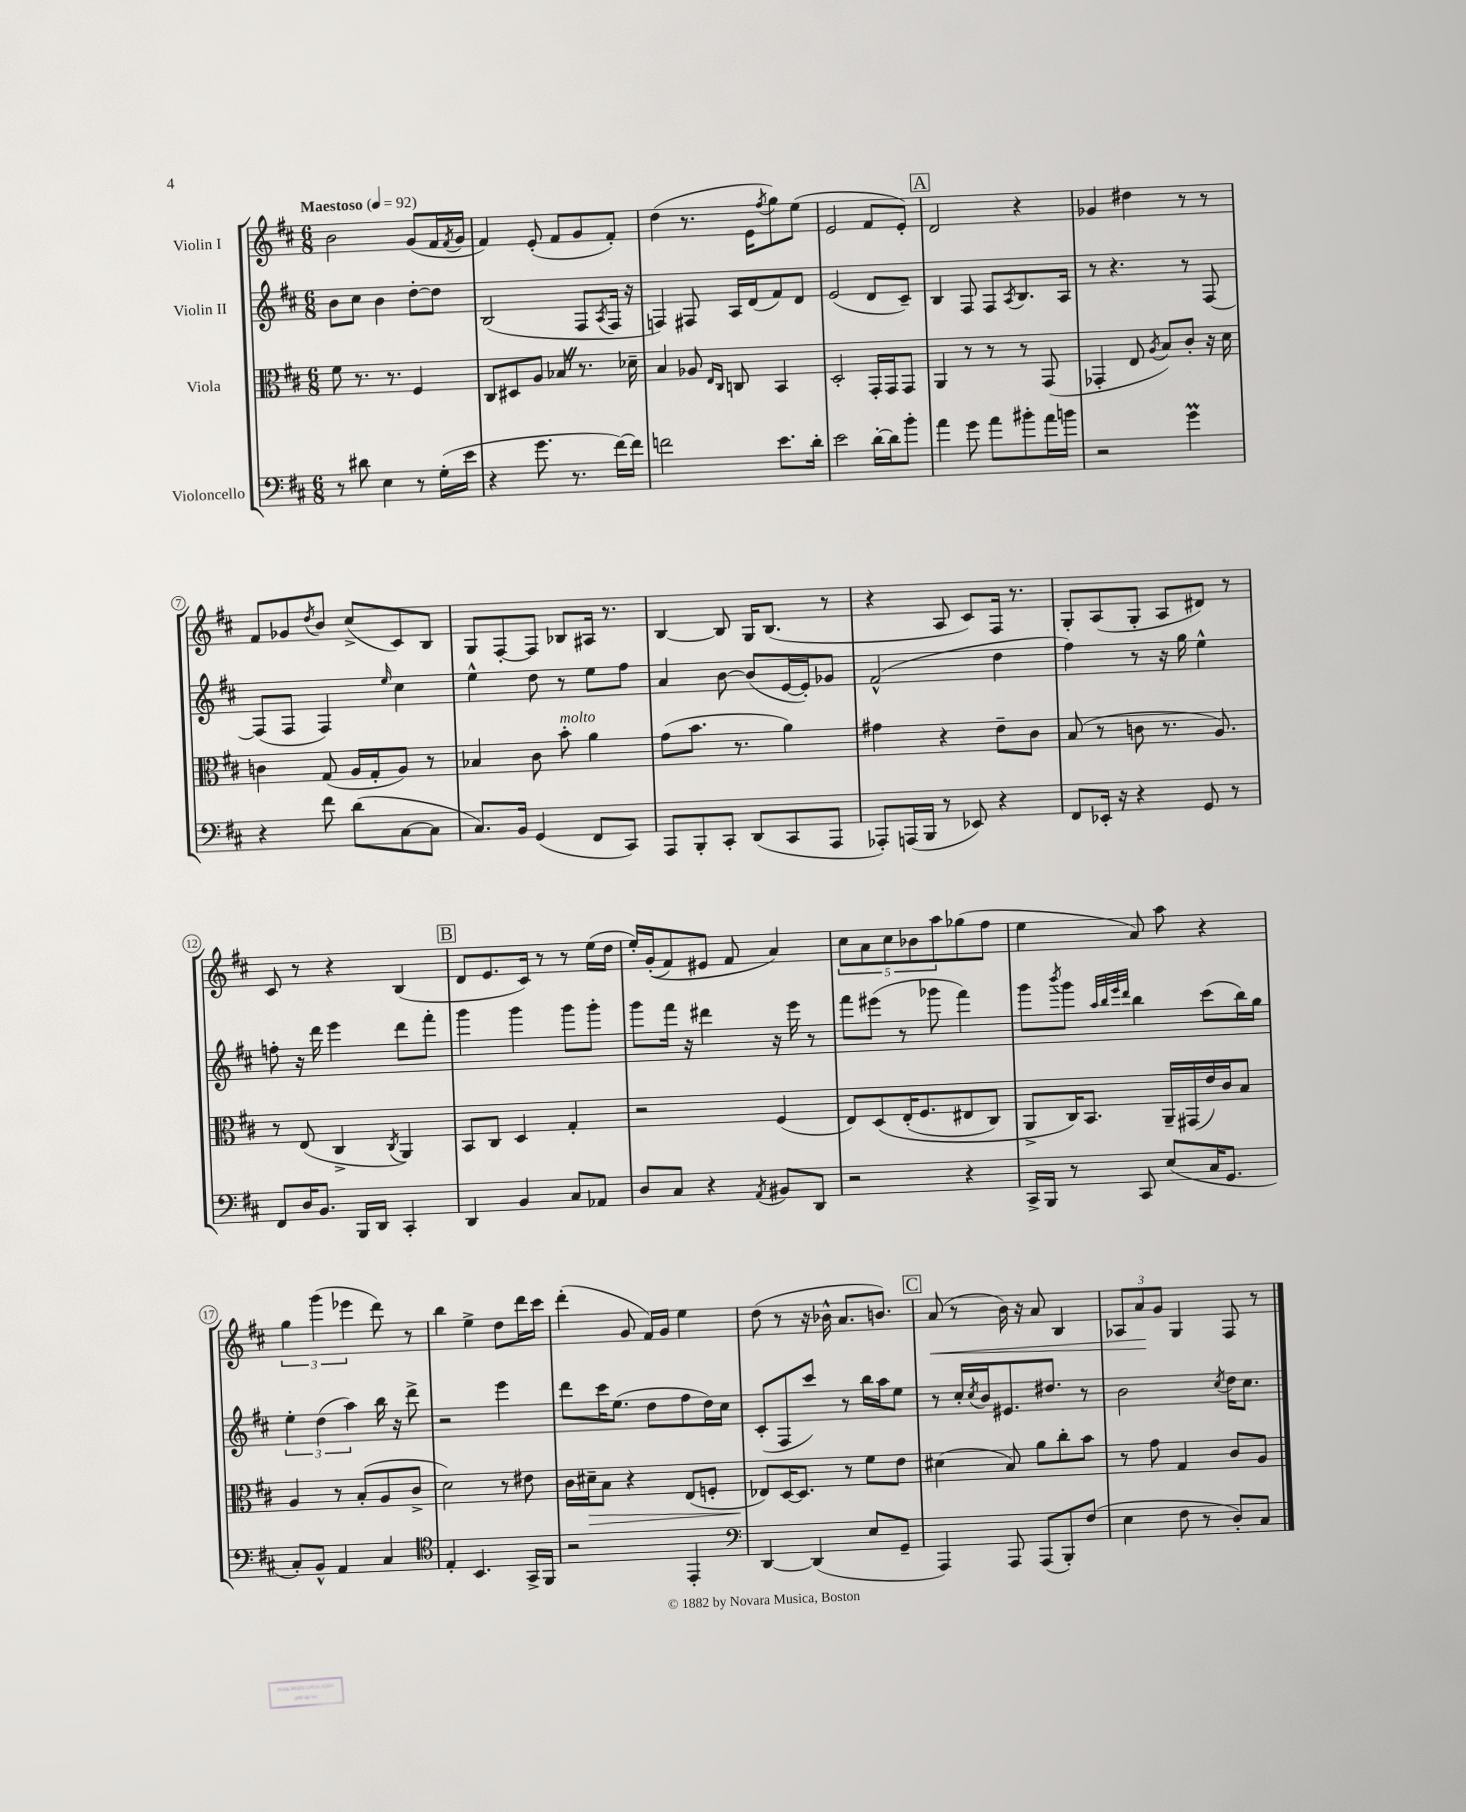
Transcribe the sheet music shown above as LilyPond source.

<<
\new StaffGroup <<
\new Staff = "s0" \with { instrumentName = "Violin I" } {
    \clef treble \key d \major \numericTimeSignature \time 6/8 \tempo "Maestoso" 4 = 92
    b'2 g'8( fis'16 \acciaccatura { fis'8 } g'16 |
    fis'4) e'8-.( fis'8 g'8 fis'8-.) |
    d''4( r8. e'16 \acciaccatura { fis''8 } g''8) e''8( |
    e'2 fis'8 e'8-.) |
    \mark \markup { \box "A" } d'2 r4 |
    ges'4 dis''4 r8 r8 |
    fis'8 ges'8 \acciaccatura { d''8 } b'8 cis''8->( cis'8) b8 |
    g8 fis8~-. fis8 bes8 ais16 r8. |
    b4~ b8 g16 b8.( r8 |
    r4 a8 cis'8) fis16 r8. |
    g8-. a8( g8-. a8 dis'8) r8 |
    cis'8 r8 r4 b4( |
    \mark \markup { \box "B" } d'8 e'8. cis'16) r8 r8 e''16( d''16 |
    e''16-.) g'16-.(\( fis'8) eis'8 fis'8 a'4\) |
    \tuplet 5/4 { cis''8 a'8 cis''8 bes'8 a''8 } ges''8( fis''8 |
    e''4 a'8) a''8 r4 |
    \tuplet 3/2 { g''4 g'''4( ees'''4 } d'''8) r8 |
    b''4 e''4-> d''8 d'''16 cis'''16 |
    d'''4-.( g'8 fis'16) g'16 e''4 |
    d''8( r8 r16 bes'16-^ a'8. b'8.) |
    \mark \markup { \box "C" } a'8\<( r8 b'16) r16 a'8 b4 |
    \tuplet 3/2 { aes8 a'8\! g'8 } g4 fis8 r8 \bar "|." |
}
\new Staff = "s1" \with { instrumentName = "Violin II" } {
    \clef treble \key d \major \numericTimeSignature \time 6/8
    b'8 cis''8 b'4 d''8~-. d''8 |
    b2( fis8 \acciaccatura { a8 } fis16 r16 |
    f4) fis8 a16 d'16( fis'8) d'8 |
    e'2( d'8 cis'8--) |
    \mark \markup { \box "A" } b4 fis8 fis8 \acciaccatura { a8 } b8. a16 |
    r8 r4. r8 fis8~ |
    fis8( fis8 fis4) \grace { e''16 } cis''4 |
    e''4-^ d''8 r8 e''8 fis''8 |
    a'4 b'8~ b'8( e'16~ e'16-.) ges'8 |
    fis'2-^( d''4 |
    fis''4) r8 r16 g''16 e''4-^ |
    f''8-. r16 d'''16 e'''4 d'''8 fis'''8-. |
    \mark \markup { \box "B" } g'''4 g'''4 g'''8 g'''8-. |
    g'''8 fis'''16 r16 dis'''4 r16 e'''16 r8 |
    fis'''8 eis'''8( r8 ges'''8 fis'''4) |
    g'''8 \acciaccatura { b'''8 } g'''8 \grace { a''32 b''32 e'''32 d'''32 } b''4 cis'''8( b''16) g''16 |
    \tuplet 3/2 { e''4-. d''4( a''4) } b''16 r16 d'''8-> |
    r2 e'''4 |
    d'''8 cis'''16 e''8.( d''8 fis''8 d''16) cis''16 |
    cis'8-.( fis8 cis'''8) r8 b''16 a''16 e''8 |
    \mark \markup { \box "C" } r8 cis''16-. \acciaccatura { cis''8 } b'16 eis'8. dis''8. r8 |
    b'2 \acciaccatura { cis''8 } d''16 cis''8. \bar "|." |
}
\new Staff = "s2" \with { instrumentName = "Viola" } {
    \clef alto \key d \major \numericTimeSignature \time 6/8
    fis'8 r8. r8. fis4 |
    cis8 dis8 a8 bes8 \once \override BreathingSign.text = \markup { \musicglyph "scripts.caesura.straight" } \breathe r8. des'16-- |
    b4 aes8 \grace { e16 cis16 } c8 b,4 |
    d2-. g,16-. g,16 g,8 |
    \mark \markup { \box "A" } a,4 r8 r8 r8 g,8( |
    ges,4-. e8 \acciaccatura { a8 } b8) cis'8-. r16 d'16 |
    c'4 g8( a16 g16-. a8) r8 |
    bes4 cis'8 b'8-.^\markup { \italic "molto" } a'4 |
    g'8( b'8. r8. a'4) |
    gis'4 r4 e'8-- cis'8 |
    b8( r8 c'8 r8. a8.) |
    r8 e8( cis4-> \acciaccatura { cis8 } a,4) |
    \mark \markup { \box "B" } b,8 cis8 d4 g4-. |
    r2 fis4( |
    e8) d8\( e16-.( fis8. eis8 cis8) |
    a,8-> cis16\) b,8. a,16-- gis,16( e'16) cis'16 b8 |
    a4 r8 b8-.( a8 cis'8-> |
    d'2) r8 eis'8 |
    cis'16 dis'16--\> b8 r4 e8( f8-. |
    ees8\!) d16~ d8. r8 fis'8 e'8 |
    \mark \markup { \box "C" } dis'4( b8) a'8 cis''8-. b'8 |
    r8 g'8 g4 cis'8 a8 \bar "|." |
}
\new Staff = "s3" \with { instrumentName = "Violoncello" } {
    \clef bass \key d \major \numericTimeSignature \time 6/8
    r8 dis'8 e4 r8 g16-.( e'16 |
    r4 g'8. r8. fis'16~) fis'16 |
    f'2 e'8. d'16-. |
    e'2 d'16~-. d'16 b'8-. |
    \mark \markup { \box "A" } a'4 g'8 a'8 bis'8-. a'16 b'16 |
    r2 g'4\prall |
    r4 fis'8 d'8( cis8~ cis8 |
    cis8.) b,16 g,4( fis,8 cis,8) |
    a,,8 b,,8-. cis,8-. d,8( cis,8 a,,8 |
    aes,,8-.) a,,16( b,,16 r8 ees,8) r4 |
    fis,8 ees,16-. r16 r4 g,8 r8 |
    fis,8 d16 b,8. b,,16 d,16 cis,4-. |
    \mark \markup { \box "B" } d,4 b,4 cis8 aes,8 |
    d8 cis8 r4 \acciaccatura { a,8 } bis,8 d,8 |
    r2 r4 |
    cis,16-> b,,16 r8 cis,8 e8( cis16 g,8. |
    cis8-.) b,8-^ a,4 cis4 |
    \clef tenor e4-. b,4. g,16-> fis,16 |
    r2 e,4-. |
    \clef bass d,4~ d,4( e8 g,8-- |
    \mark \markup { \box "C" } a,,4) a,,8 a,,8( b,,8-.) fis8( |
    e4 fis8 r8 d8-.) cis8 \bar "|." |
}
>>
>>
\layout { \context { \Score \override BarNumber.stencil = #(make-stencil-circler 0.1 0.3 ly:text-interface::print) } }
